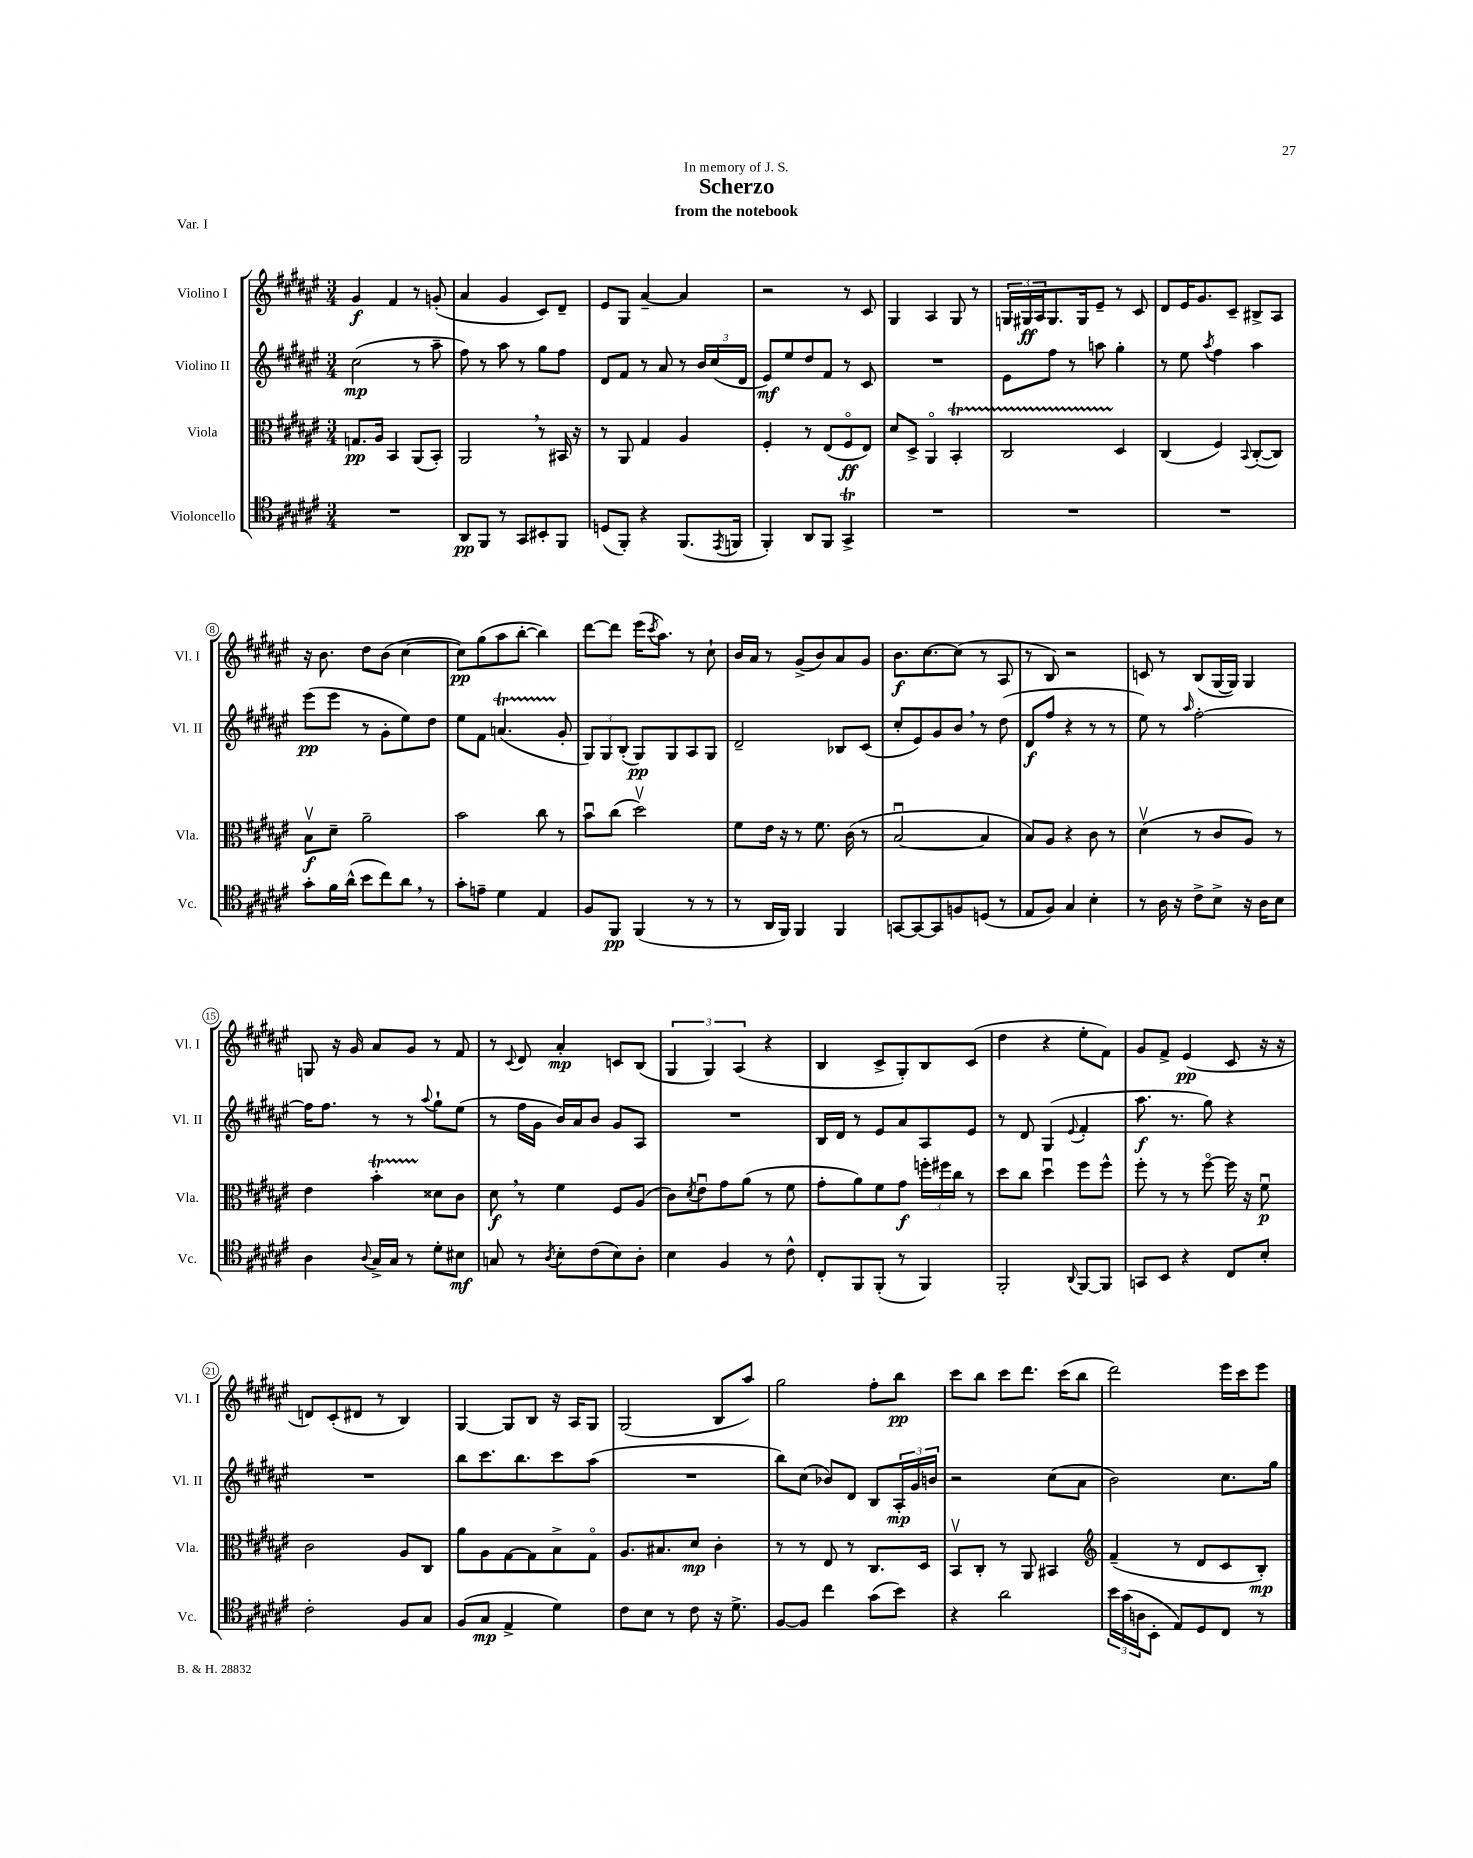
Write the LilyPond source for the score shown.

\header { title = "Scherzo" subtitle = "from the notebook" dedication = "In memory of J. S." piece = "Var. I" }
<<
\new StaffGroup <<
\new Staff = "s0" \with { instrumentName = "Violino I" shortInstrumentName = "Vl. I" } {
    \clef treble \key fis \major \numericTimeSignature \time 3/4
    gis'4\f fis'4 r8 g'8-.( |
    ais'4 gis'4 cis'8) dis'8-- |
    eis'8 gis8 ais'4~-- ais'4 |
    r2 r8 cis'8 |
    gis4 ais4 gis8 r8 |
    \tuplet 3/2 { g16 gis16\ff ais16 } gis8. gis16 eis'8-- r8 cis'8 |
    dis'8 eis'16 gis'8. cis'8-- bis8-> ais8 |
    r16 b'8. dis''8 b'8( cis''4~ |
    cis''8\pp) gis''8( ais''8 b''8~-. b''4) |
    dis'''8~ dis'''8 eis'''16( \acciaccatura { cis'''8 } ais''8.) r8 cis''8-! |
    b'16 ais'16 r8 gis'8->( b'8) ais'8 gis'8 |
    b'8.\f cis''8.~ cis''8( r8 ais8 |
    r8 b8) r2 |
    c'8 r8 b8( gis16~ gis16) gis4 |
    g8 r16 gis'16 ais'8 gis'8 r8 fis'8 |
    r8 \appoggiatura { cis'8 } dis'8 ais'4-.\mp c'8 b8( |
    \tuplet 3/2 { gis4 gis4) ais4( } r4 |
    b4 cis'8-> gis8-.) b8 cis'8( |
    dis''4 r4 eis''8-. fis'8) |
    gis'8 fis'8-> eis'4\pp( cis'8 r16 r16 |
    d'8) cis'8-.( dis'8 r8 b4) |
    gis4~ gis8 b8 r16 ais16 gis8 |
    gis2( b8 ais''8) |
    gis''2 fis''8-. b''8\pp |
    cis'''8 b''8 cis'''8 dis'''8. cis'''16( b''8 |
    dis'''2) eis'''16 cis'''16 eis'''8 \bar "|." |
}
\new Staff = "s1" \with { instrumentName = "Violino II" shortInstrumentName = "Vl. II" } {
    \clef treble \key fis \major \numericTimeSignature \time 3/4
    cis''2\mp( r8 ais''8-- |
    fis''8) r8 ais''8 r8 gis''8 fis''8 |
    dis'8 fis'8 r8 ais'8 r8 \tuplet 3/2 { b'16 cis''16( dis'16 } |
    eis'8\mf) eis''8 dis''8 fis'8 r8 cis'8 |
    R2. |
    eis'8 fis''8 r8 a''8 gis''4-. |
    r8 eis''8 \acciaccatura { ais''8 } fis''4 ais''4 |
    eis'''8\pp( eis'''8 r8 gis'8-. eis''8) dis''8 |
    eis''8 fis'8 a'4.\startTrillSpan( gis'8-.\stopTrillSpan |
    \tuplet 3/2 { gis8) gis8 b8-.( } gis8\pp) gis8 ais8 gis8 |
    dis'2-- bes8 cis'8( |
    cis''8-. eis'8) gis'8 b'8 \breathe r8 dis''8( |
    dis'8\f fis''8 r4 r8 r8 |
    eis''8) r8 \grace { ais''16 } fis''2~-. |
    fis''16 fis''8. r8 r8 \appoggiatura { ais''8 } gis''8-! eis''8( |
    r8 fis''16 gis'16 b'16) ais'16 b'8 gis'8 ais8 |
    R2. |
    b16 dis'16 r8 eis'8 ais'8 ais8 eis'8 |
    r8 dis'8 gis4( \appoggiatura { eis'8 } fis'4-. |
    ais''8.\f r8. gis''8) r4 |
    R2. |
    b''8 cis'''8. b''8. cis'''8 ais''8( |
    R2. |
    b''8) cis''8( bes'8) dis'8 b8 \tuplet 3/2 { ais16-.\mp gis'16 b'16 } |
    r2 cis''8( ais'8 |
    b'2) cis''8. gis''16 \bar "|." |
}
\new Staff = "s2" \with { instrumentName = "Viola" shortInstrumentName = "Vla." } {
    \clef alto \key fis \major \numericTimeSignature \time 3/4
    g8.\pp ais16 b,4 ais,8( b,8-.) |
    ais,2 \breathe r8 bis,16 r16 |
    r8 ais,8 gis4 ais4 |
    fis4-. r8 eis8( fis8\flageolet\ff eis8) |
    dis'8 dis8-> ais,4\flageolet b,4-.\startTrillSpan |
    cis2 dis4\stopTrillSpan |
    cis4( fis4) \appoggiatura { b,8 } cis8~-.( cis8) |
    b8\upbow\f dis'8-- ais'2-- |
    b'2 cis''8 r8 |
    b'8\downbow cis''8( dis''2\upbow) |
    fis'8 eis'16 r16 r8 fis'8. cis'16( r8 |
    b2~\downbow b4 |
    b8) ais8 r4 cis'8 r8 |
    dis'4\upbow( r8 cis'8 ais8) r8 |
    eis'4 b'4-.\startTrillSpan disis'8\stopTrillSpan cis'8 |
    dis'8\f \breathe r8 fis'4 fis8 ais8( |
    cis'8) \acciaccatura { dis'8 } eis'8\downbow gis'8 ais'8( r8 fis'8 |
    gis'8-. ais'8) fis'8 gis'8\f \tuplet 3/2 { f''16-. fis''16 cis''16 } r8 |
    dis''8 cis''8 dis''4\downbow fis''8 fis''8-^ |
    fis''8-. r8 r8 fis''8~\flageolet fis''16 r16 fis'8\downbow\p |
    cis'2 ais8 cis8 |
    ais'8 ais8 gis8~ gis8 b8-> gis8\flageolet |
    ais8. bis8. dis'8\mp cis'4-. |
    r8 r8 eis8 r8 cis8. dis16 |
    b,8\upbow cis8-. r8 ais,8 bis,4 |
    \clef treble fis'4--( r8 dis'8 cis'8 b8-.\mp) \bar "|." |
}
\new Staff = "s3" \with { instrumentName = "Violoncello" shortInstrumentName = "Vc." } {
    \clef tenor \key fis \major \numericTimeSignature \time 3/4
    R2. |
    ais,8\pp fis,8 r8 gis,8 bis,8-. fis,8 |
    d8( fis,8-.) r4 fis,8.( \acciaccatura { eis,8 } f,16 |
    fis,4-.) ais,8 fis,8 gis,4->\trill |
    R2. |
    R2. |
    R2. |
    gis'8-. fis'16 ais'16-^( b'8 cis''8) ais'8 \breathe r8 |
    gis'8-. e'8-- dis'4 eis4 |
    fis8 fis,8\pp fis,4( r8 r8 |
    r8 ais,16 fis,16) fis,4 fis,4 |
    g,8~ g,8~ g,8 f8 d8( r8 |
    eis8 fis8) gis4 b4-. |
    r8 ais16 r16 cis'8-> b8-> r16 ais16 b8 |
    ais4 \appoggiatura { ais8 } gis16-> gis16 r8 dis'8-. bis8\mf |
    g8 r8 \acciaccatura { ais8 } b8-. cis'8( b8) ais8-. |
    b4 fis4 r8 cis'8-^ |
    cis8-. fis,8 fis,8-.( r8 fis,4) |
    fis,2-. \appoggiatura { ais,8 } fis,8~ fis,8 |
    g,8 b,8 r4 cis8 b8-. |
    cis'2-. fis8 gis8 |
    fis8( gis8\mp eis4-> dis'4) |
    cis'8 b8 r8 cis'8 r16 dis'8.-> |
    fis8~ fis8 cis''4 gis'8( b'8) |
    r4 ais'2 |
    \tuplet 3/2 { b'16 gis'16( a16 } b,8-. eis8) dis8 cis8 r8 \bar "|." |
}
>>
>>
\layout { \context { \Score \override BarNumber.stencil = #(make-stencil-circler 0.1 0.3 ly:text-interface::print) } }
